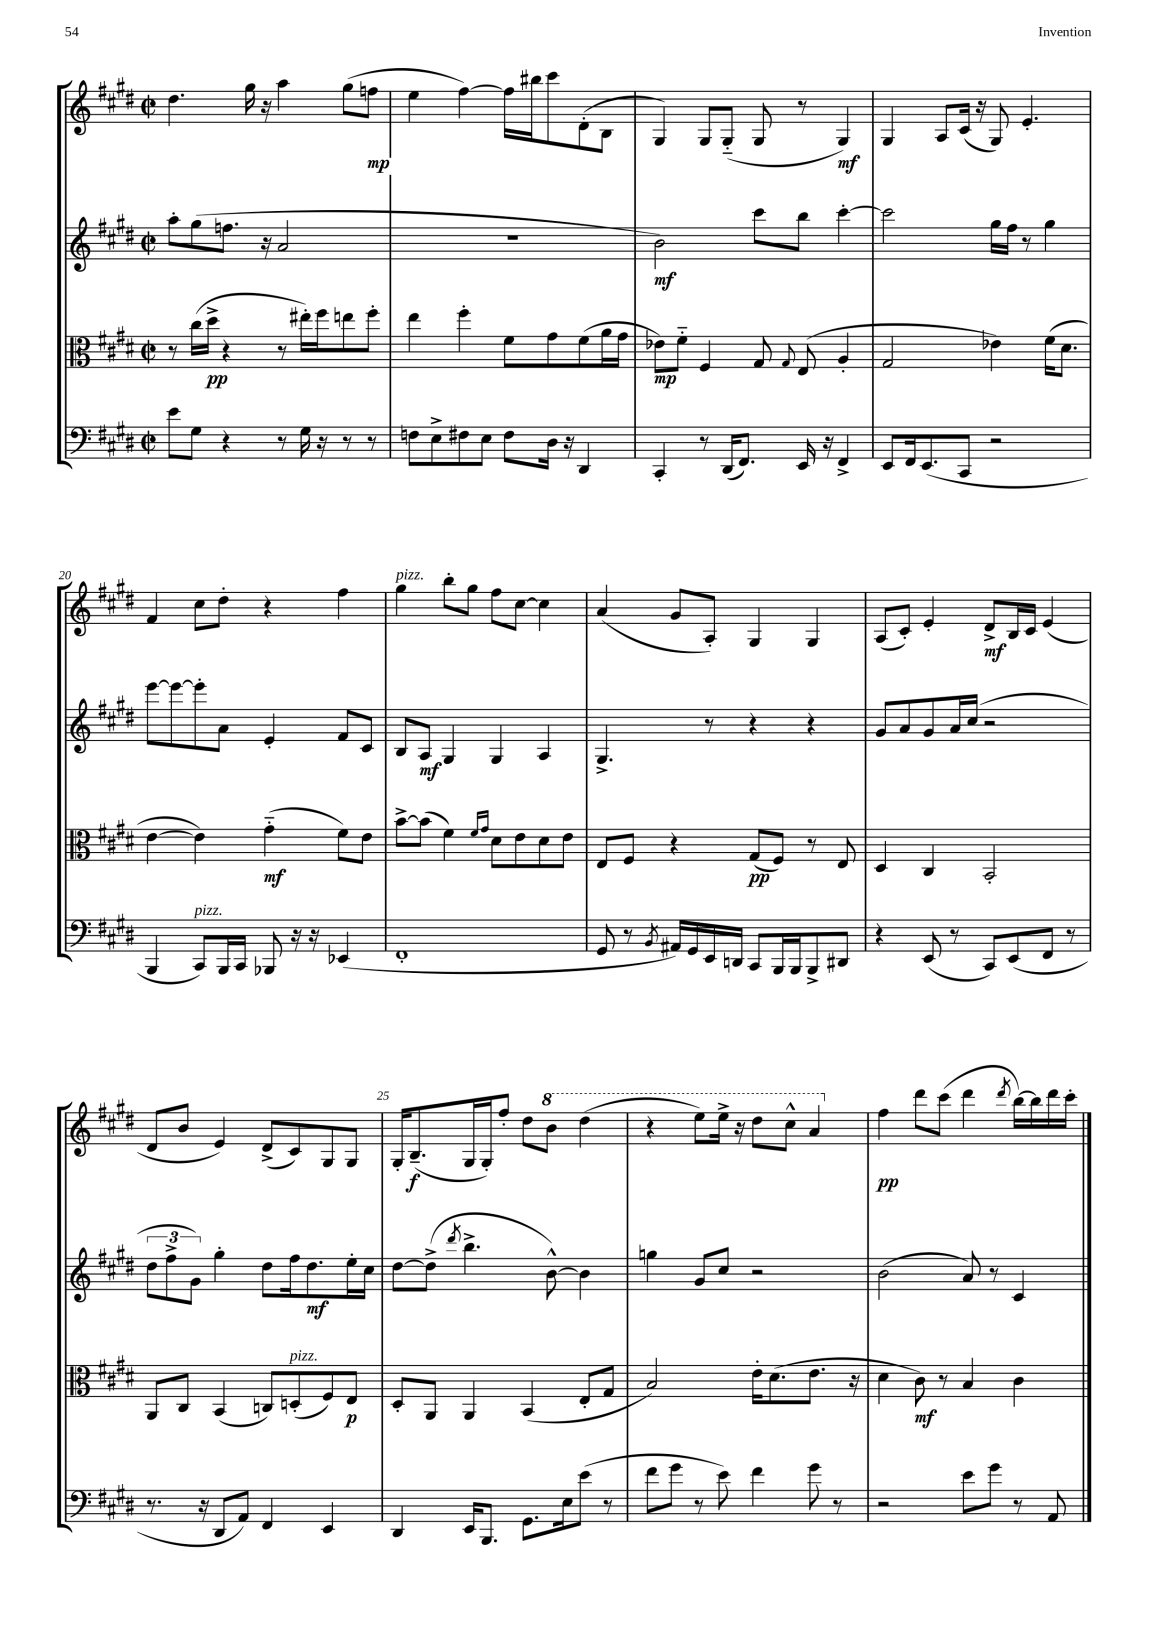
<<
\new StaffGroup <<
\new Staff = "s0" {
    \clef treble \key e \major \defaultTimeSignature \time 2/2
    \autoBeamOff dis''4. gis''16 r16 a''4 gis''8[( f''8]\mp |
    e''4 fis''4~) fis''16[ bis''16 cis'''8 dis'8-.( b8] |
    gis4) gis8[ gis8]-_( gis8 r8 gis4\mf) |
    gis4 a8[ cis'16]( r16 gis8) e'4.-. |
    fis'4 cis''8[ dis''8]-. r4 fis''4 |
    gis''4^\markup { \italic "pizz." } b''8[-. gis''8] fis''8[ cis''8]~ cis''4 |
    a'4( gis'8[ a8]-.) gis4 gis4 |
    a8[( cis'8]-.) e'4-. dis'8[->\mf b16 cis'16] e'4( |
    dis'8[ b'8] e'4) dis'8[->( cis'8) gis8 gis8] |
    gis16[-. b8.--\f( gis16 gis16-.) fis''8]-. dis''8[ \ottava #1 b''8] dis'''4( |
    r4 e'''8[) e'''16]-> r16 dis'''8[ cis'''8]-^ a''4 \ottava #0 |
    fis''4\pp dis'''8[ cis'''8]( dis'''4 \acciaccatura { dis'''8 } b''16[~) b''16 dis'''16 cis'''16]-. \bar "|." |
}
\new Staff = "s1" {
    \clef treble \key e \major \defaultTimeSignature \time 2/2
    \autoBeamOff a''8[-. gis''8( f''8.] r16 a'2 |
    R1 |
    b'2\mf) cis'''8[ b''8] cis'''4~-. |
    cis'''2 gis''16[ fis''16] r8 gis''4 |
    e'''8[~ e'''8~ e'''8-. a'8] e'4-. fis'8[ cis'8] |
    b8[ a8]\mf gis4 gis4 a4 |
    gis4.-> r8 r4 r4 |
    gis'8[ a'8 gis'8 a'16 cis''16]( r2 |
    \tuplet 3/2 { dis''8[ fis''8-> gis'8]) } gis''4-. dis''8[ fis''16 dis''8.\mf e''16-. cis''16] |
    dis''8[~ dis''8]->( \acciaccatura { dis'''8 } b''4.-> b'8~-^) b'4 |
    g''4 gis'8[ cis''8] r2 |
    b'2( a'8) r8 cis'4 \bar "|." |
}
\new Staff = "s2" {
    \clef alto \key e \major \defaultTimeSignature \time 2/2
    \autoBeamOff r8 cis''16[( dis''16]->\pp r4 r8 eis''16[-.) fis''16 e''8 fis''8]-. |
    e''4 fis''4-. fis'8[ gis'8 fis'8( a'16 gis'16] |
    ees'8[\mp) fis'8]-_ fis4 gis8 \appoggiatura { gis8 } e8( a4-. |
    gis2 ees'4) fis'16[( dis'8.] |
    e'4~ e'4) gis'4-_\mf( fis'8[) e'8] |
    b'8[~-> b'8]( fis'4) \grace { fis'16[ gis'16] } dis'8[ e'8 dis'8 e'8] |
    e8[ fis8] r4 gis8[\pp( fis8]) r8 e8 |
    dis4 cis4 b,2-. |
    a,8[ cis8] b,4( c8[) d8-.^\markup { \italic "pizz." }( fis8) e8]\p |
    dis8[-. a,8] a,4 b,4( e8[-. gis8] |
    b2) e'16[-. dis'8.( e'8.] r16 |
    dis'4 cis'8\mf) r8 b4 cis'4 \bar "|." |
}
\new Staff = "s3" {
    \clef bass \key e \major \defaultTimeSignature \time 2/2
    \autoBeamOff e'8[ gis8] r4 r8 gis16 r16 r8 r8 |
    f8[ e8-> fis8 e8] fis8[ dis16] r16 dis,4 |
    cis,4-. r8 dis,16[( fis,8.]) e,16 r16 fis,4-> |
    e,8[ fis,16 e,8.( cis,8] r2 |
    b,,4 cis,8[^\markup { \italic "pizz." }) b,,16 cis,16] bes,,8 r16 r16 ees,4( |
    fis,1-. |
    gis,8 r8 \acciaccatura { b,8 } ais,16[) gis,16 e,16 d,16] cis,8[ b,,16 b,,16 b,,8-> dis,8] |
    r4 e,8( r8 cis,8[) e,8( fis,8] r8 |
    r8. r16 dis,8[ a,8]) fis,4 e,4 |
    dis,4 e,16[ b,,8.] gis,8.[ e16 e'8]( r8 |
    fis'8[ gis'8] r8 e'8) fis'4 gis'8 r8 |
    r2 e'8[ gis'8] r8 a,8 \bar "|." |
}
>>
>>
\layout { \context { \Score currentBarNumber = #16 \override BarNumber.break-visibility = ##(#f #t #t) barNumberVisibility = #(every-nth-bar-number-visible 5) } }
